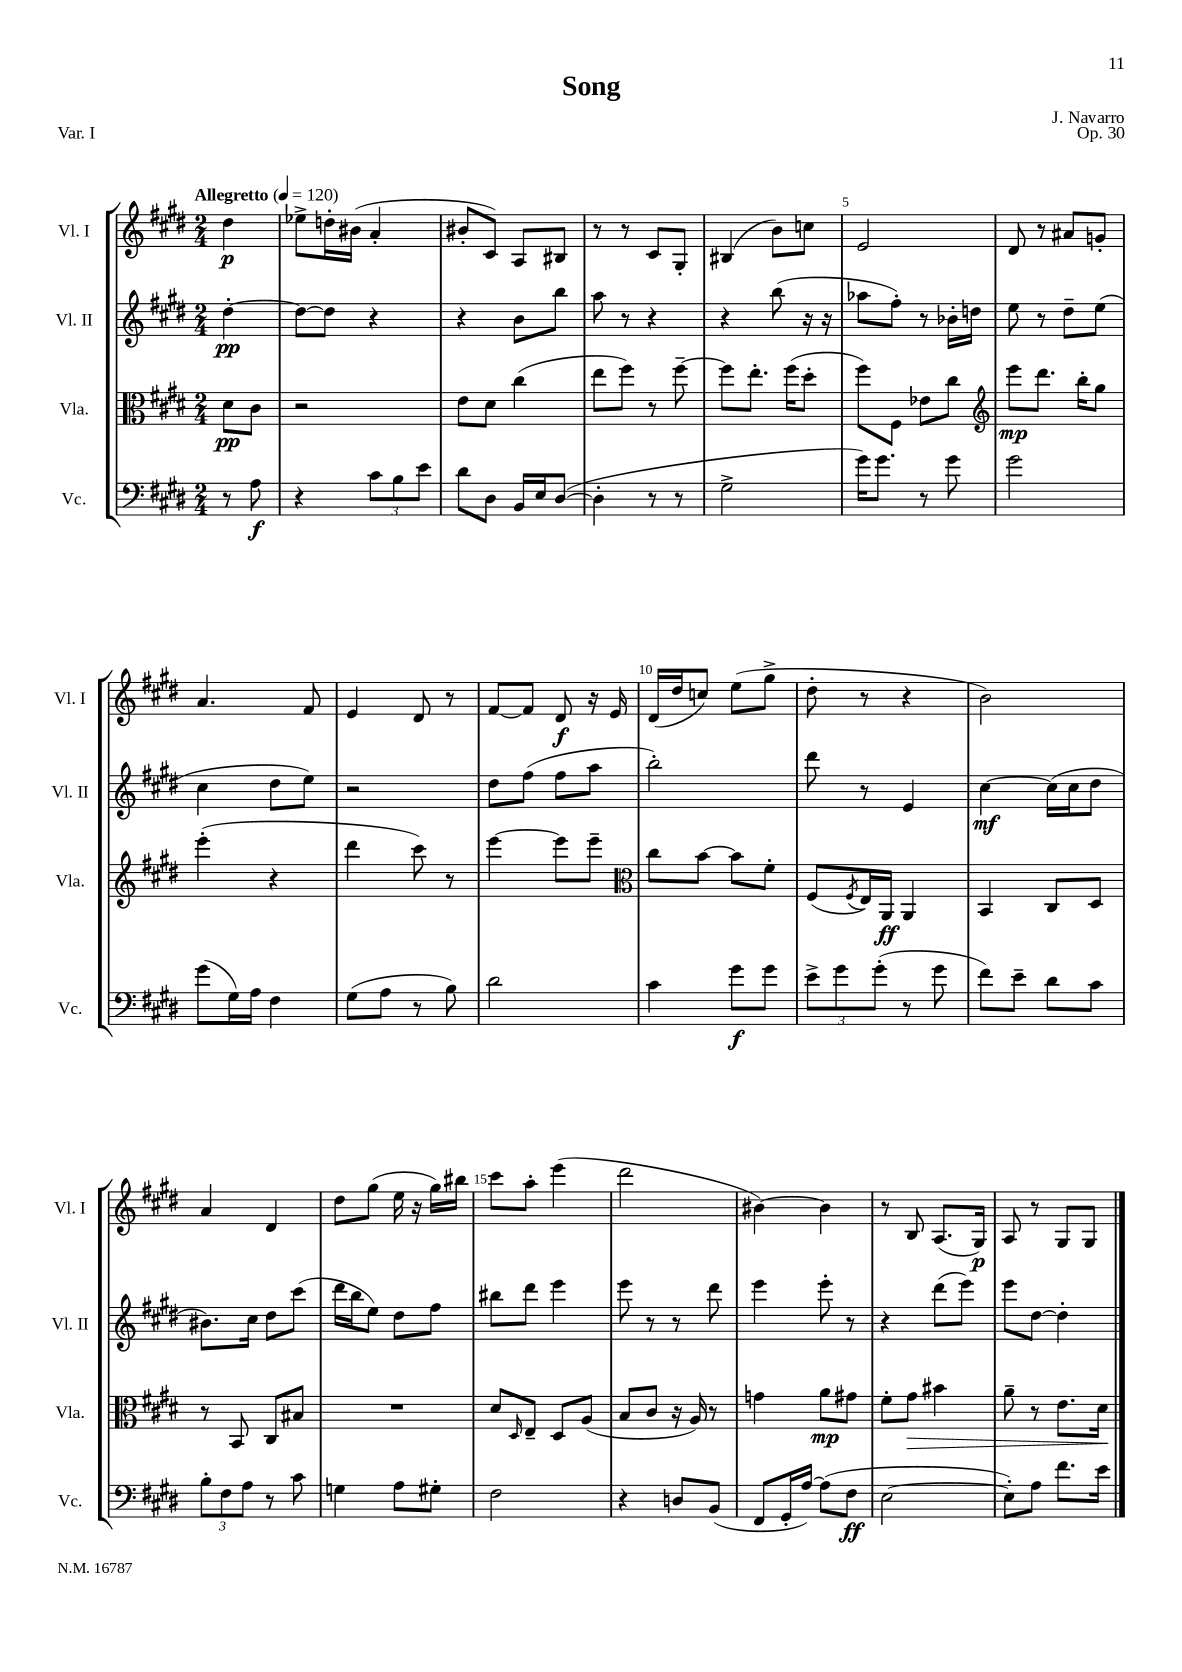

**kern	**kern	**kern	**kern
*staff4	*staff3	*staff2	*staff1
*clefF4	*clefC3	*clefG2	*clefG2
*k[f#c#g#d#]	*k[f#c#g#d#]	*k[f#c#g#d#]	*k[f#c#g#d#]
*M2/4	*M2/4	*M2/4	*M2/4
*MM120	*MM120	*MM120	*MM120
8r	8d#\L	[4dd#'\	4dd#\
8A\	8c#\J	.	.
=	=	=	=
4r	2r	8dd#\_L	8ee-^\L
.	.	8dd#\]J	16dd'\L
.	.	.	(16b#\JJ
12c#\L	.	4r	4a'/
12B\	.	.	.
12e\J	.	.	.
=	=	=	=
8d#\L	8e\L	4r	8b#'/L
8D#\J	8d#\J	.	8c#/J)
16BB/LL	(4cc#\	8b\L	8A/L
16E/J	.	.	.
([8D#/J	.	8bb\J	8B#/J
=	=	=	=
4D#'\]	8ee\L	8aa\	8r
.	8ff#\J)	8r	8r
8r	8r	4r	8c#/L
8r	[8ff#~\	.	8G#'/J
=	=	=	=
2G#^\	8ff#\]L	4r	(4B#/
.	8.ee'\J	.	.
.	.	(8bb\	8b\L)
.	(16ff#\LK	.	.
.	8dd#'\J	16r	8cc\J
.	.	16r	.
=	=	=	=
16g#\LK)	8ff#\L)	8aa-\L	2e/
8.g#\J	.	.	.
.	8F#\J	8ff#'\J)	.
8r	8e-\L	8r	.
8g#\	8cc#\J	16b-'\LL	.
.	.	16dd\JJ	.
=	=	=	=
*	*clefG2	*	*
2g#\	8eee\L	8ee\	8d#/
.	8.ddd#\J	8r	8r
.	.	8dd#~\L	8a#/L
.	16bb'\LK	.	.
.	8gg#\J	(8ee\J	8g'/J
=	=	=	=
(8g#\L	(4eee'\	4cc#\	4.a/
16G#\L)	.	.	.
16A\JJ	.	.	.
4F#\	4r	8dd#\L	.
.	.	8ee\J)	8f#/
=	=	=	=
(8G#\L	4ddd#\	2r	4e/
8A\J	.	.	.
8r	8ccc#\)	.	8d#/
8B\)	8r	.	8r
=	=	=	=
2d#\	[4eee\	8dd#\L	[8f#/L
.	.	(8ff#\J	8f#/]J
.	8eee\]L	8ff#\L	8d#/
.	8eee~\J	8aa\J	16r
.	.	.	16e/
=	=	=	=
*	*clefC3	*	*
4c#\	8cc#\L	2bb'\)	(16d#/LL
.	.	.	16dd#/J
.	[8b\J	.	8cc/J)
8g#\L	8b\]L	.	(8ee\L
8g#\J	8f#'\J	.	8gg#^\J
=	=	=	=
12e^\L	(8F#/L	8ddd#\	8dd#'\
12g#\	.	.	.
.	8qF#/	.	.
.	16E/L)	8r	8r
(12g#'\J	.	.	.
.	16AA/JJ	.	.
8r	4AA/	4e/	4r
8g#\	.	.	.
=	=	=	=
8f#\L)	4BB/	[4cc#\	2b\)
8e~\J	.	.	.
8d#\L	8C#/L	(16cc#\]LL	.
.	.	16cc#\J	.
8c#\J	8D#/J	8dd#\J	.
=	=	=	=
12B'\L	8r	8.b#\L)	4a/
12F#\	.	.	.
.	8BB/	.	.
12A\J	.	.	.
.	.	16cc#\Jk	.
8r	8C#/L	8dd#\L	4d#/
8c#\	8B#/J	(8ccc#\J	.
=	=	=	=
4G\	2r	16ddd#\LL	8dd#\L
.	.	16bb\J	.
.	.	8ee\J)	(8gg#\J
8A\L	.	8dd#\L	16ee\
.	.	.	16r
8G#'\J	.	8ff#\J	16gg#\LL)
.	.	.	16bb#\JJ
=	=	=	=
2F#\	8d#/L	8bb#\L	8ccc#\L
.	16qqD#/	.	.
.	8E~/J	8ddd#\J	8aa'\J
.	8D#/L	4eee\	(4eee\
.	(8A/J	.	.
=	=	=	=
4r	8B/L	8eee\	2ddd#\
.	8c#/J	8r	.
8D/L	16r	8r	.
.	16A/)	.	.
(8BB/J	8r	8ddd#\	.
=	=	=	=
8FF#/L	4g\	4eee\	[4b#\)
16GG#'/L	.	.	.
[16A/JJ)	.	.	.
(8A\]L	8a\L	8eee'\	4b#\]
8F#\J	8g#\J	8r	.
=	=	=	=
[2E\	8f#'\L	4r	8r
.	8g#\J	.	8B/
.	4b#\	(8ddd#\L	(8.A/L
.	.	8eee\J)	.
.	.	.	16G#/Jk)
=	=	=	=
8E'\]L)	8a~\	8eee\L	8A/
8A\J	8r	[8dd#\J	8r
8.f#\L	8.e\L	4dd#'\]	8G#/L
.	.	.	8G#/J
16e\Jk	16d#\Jk	.	.
==	==	==	==
*-	*-	*-	*-
